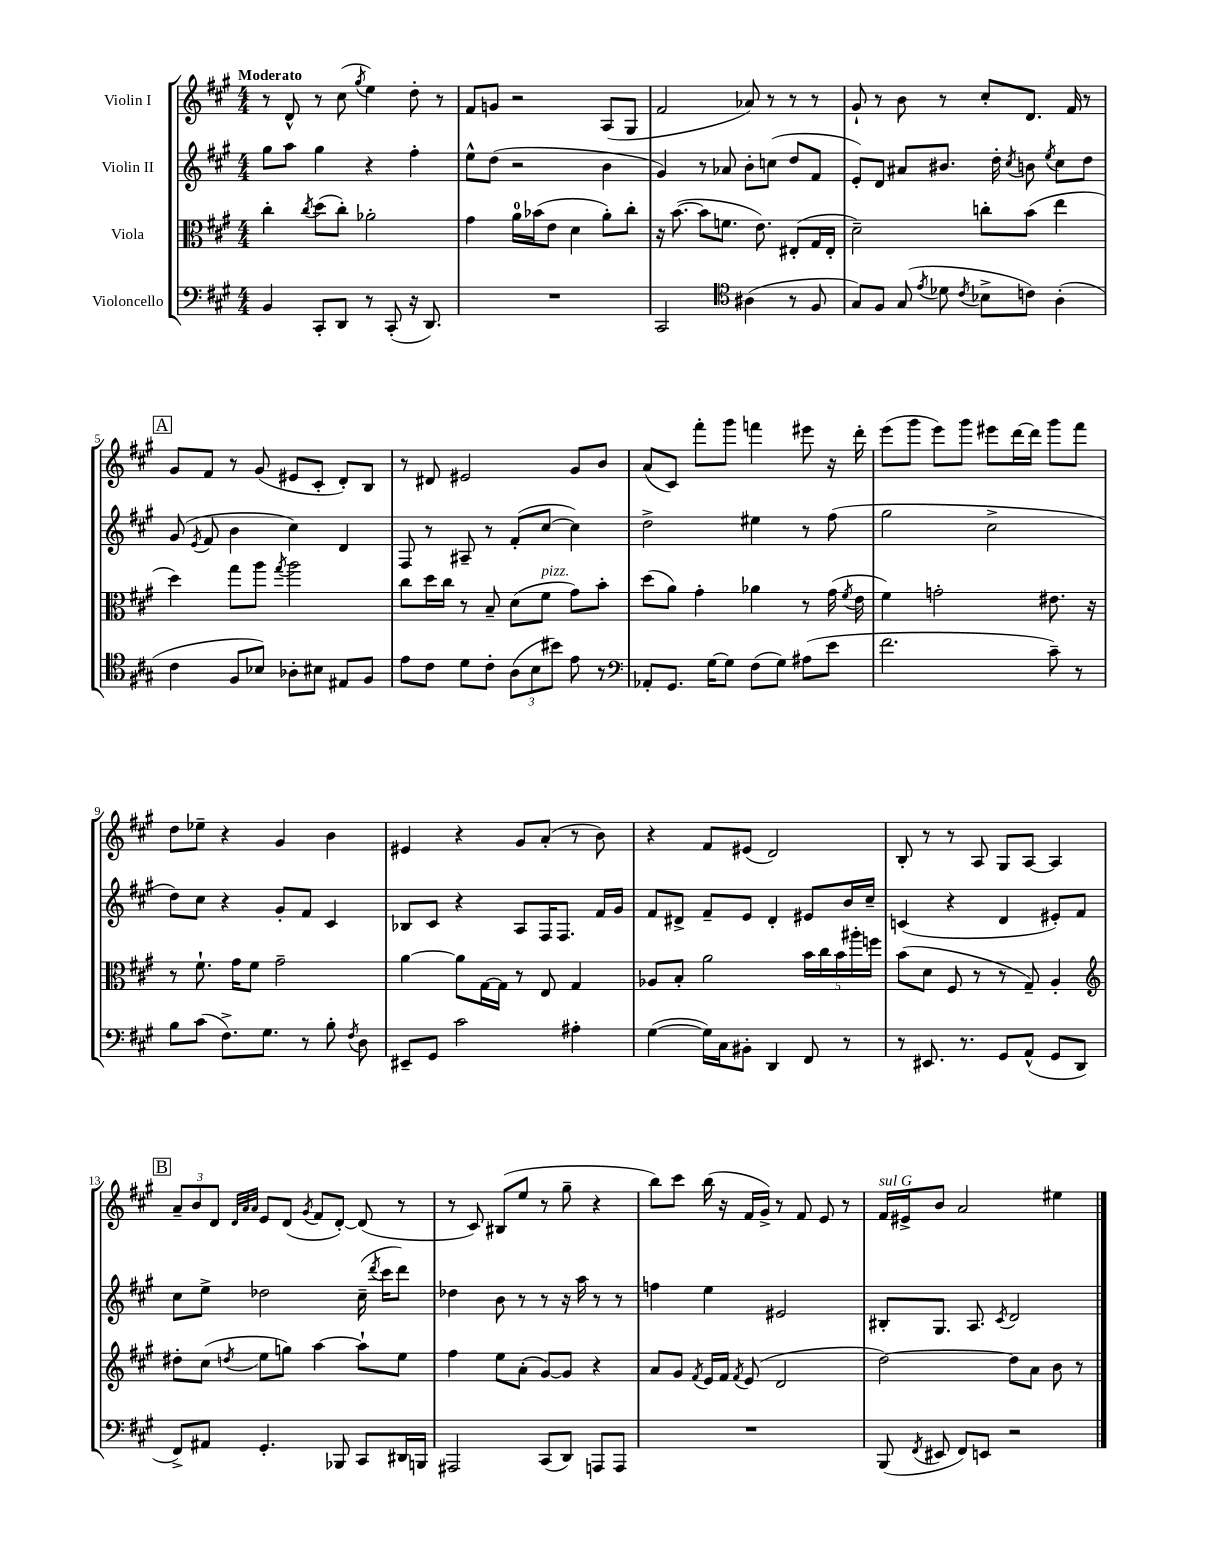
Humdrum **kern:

**kern	**kern	**kern	**kern
*staff4	*staff3	*staff2	*staff1
*clefF4	*clefC3	*clefG2	*clefG2
*k[f#c#g#]	*k[f#c#g#]	*k[f#c#g#]	*k[f#c#g#]
*M4/4	*M4/4	*M4/4	*M4/4
4BB/	4cc#'\	8gg#\L	8r
.	.	8aa\J	8d^^/
.	8qcc#/	.	.
8CC#'/L	(8dd\L	4gg#\	8r
8DD/J	8cc#'\J)	.	(8cc#\
.	.	.	8qgg#/
8r	2a-'\	4r	4ee\)
(8CC#'/	.	.	.
16r	.	4ff#'\	8dd'\
8.DD/)	.	.	.
.	.	.	8r
=	=	=	=
1r	4g#\	8ee^^\L	8f#/L
.	.	(8dd\J	8g/J
.	16a\LL	2r	2r
.	(16b-\J	.	.
.	8e\J	.	.
.	4d\	.	.
.	8a'\L)	4b\	(8A/L
.	8cc#'\J	.	8G#/J
=	=	=	=
2CC#/	16r	4g#/)	2f#/
.	([8.b\	.	.
.	8b\]L	8r	.
.	8.f\J	8a-/	.
*clefC4	*	*	*
(4A#\	.	8b'\L	8a-/)
.	8.e\)	.	.
.	.	(8cc\J	8r
8r	(8E#'/L	8dd/L	8r
8F#/	16G#/L	8f#/J	8r
.	16E#'/JJ	.	.
=	=	=	=
8G#/L)	2d~\)	8e'/L)	8g#`/
8F#/J	.	8d/J	8r
(8G#/	.	8a#/L	8b\
8qe/	.	.	.
8d-\	.	8.b#/J	8r
8qc#/	.	.	.
8B-^\L	8cc'\L	.	8cc#'/L
.	.	16dd'\	.
.	.	8qcc#/	.
8c\J)	(8b\J	8b\	8.d/J
.	.	8qee/	.
(4A'\	4ee\	8cc#\L	.
.	.	.	16f#/
.	.	8dd\J	8r
=	=	=	=
4c#\	4dd\)	(8g#/	8g#/L
.	.	8qe/	.
.	.	8f#/	8f#/J
8F#/L	8gg#\L	4b\	8r
8B-/J)	8aa\J	.	(8g#/
.	8qgg#/	.	.
8A-'\L	2aa\	4cc#\)	8e#/L
8B#\J	.	.	8c#'/J
8E#/L	.	4d/	8d'/L)
8F#/J	.	.	8B/J
=	=	=	=
8e\L	8cc#\L	8F#/	8r
8c#\J	16dd\L	8r	8d#/
.	16cc#\JJ	.	.
8d\L	8r	8A#~/	2e#/
8c#'\J	8B~/	8r	.
(12A\L	(8d\L	(8f#'/L	.
12B\	.	.	.
.	8f#\J	[8cc#/J	.
12b#\J)	.	.	.
8e\	8g#\L)	4cc#\])	8g#/L
8r	8b'\J	.	8b/J
=	=	=	=
*clefF4	*	*	*
8AA-'/L	(8dd\L	2dd^\	(8a/L
8.GG#/J	8a\J)	.	8c#/J)
.	4g#'\	.	8fff#'\L
[16G#\LK	.	.	.
8G#\]J	.	.	8ggg#\J
(8F#\L	4a-\	4ee#\	4fff\
8G#\J)	.	.	.
(8A#\L	8r	8r	8eee#\
8e\J	(16g#\	(8ff#\	16r
.	8qf#/	.	.
.	16e\	.	16ddd'\
=	=	=	=
2.f#\	4f#\)	2gg#\	(8eee\L
.	.	.	8ggg#\J
.	2g'\	.	8eee\L)
.	.	.	8ggg#\J
.	.	2cc#^\	8eee#\L
.	.	.	[16ddd\L
.	.	.	16ddd\]JJ
8c#~\)	8.e#\	.	8ggg#\L
8r	.	.	8fff#\J
.	16r	.	.
=	=	=	=
8B\L	8r	8dd\L)	8dd\L
(8c#\J	8.f#`\	8cc#\J	8ee-~\J
8.F#^\L)	.	4r	4r
.	16g#\LK	.	.
.	8f#\J	.	.
8.G#\J	.	.	.
.	2g#~\	8g#'/L	4g#/
8r	.	8f#/J	.
8B'\	.	4c#/	4b\
8qF#/	.	.	.
8D\	.	.	.
=	=	=	=
8EE#~/L	[4a\	8B-/L	4e#/
8GG#/J	.	8c#/J	.
2c#\	8a\]L	4r	4r
.	[16G#\L	.	.
.	16G#\]JJ	.	.
.	8r	8A/L	8g#/L
.	8E/	16F#/K	(8a'/J
.	.	8.F#/J	.
4A#'\	4G#/	.	8r
.	.	16f#/LL	8b\)
.	.	16g#/JJ	.
=	=	=	=
([4G#\	8A-/L	8f#/L	4r
.	8B'/J	8d#^/J	.
16G#\]LL)	2a\	8f#~/L	8f#/L
16C#\J	.	.	.
8BB#'\J	.	8e/J	(8e#/J
4DD/	.	4d#'/	2d/)
8FF#/	20b\LL	8e#/L	.
.	20cc#\	.	.
.	20b\	.	.
8r	.	16b/L	.
.	20aa#'\	.	.
.	.	16cc#~/JJ	.
.	20ff\JJ	.	.
=	=	=	=
8r	(8b\L	(4c/	8B'/
8.EE#/	8d\J	.	8r
.	8F#/	4r	8r
8.r	.	.	.
.	8r	.	8A/
8GG#/L	8r	4d/	8G#/L
(8AA^^/J	8G#~/)	.	[8A/J
8GG#/L	4A'/	8e#'/L)	4A/]
8DD/J	.	8f#/J	.
=	=	=	=
*	*clefG2	*	*
8FF#^/L)	8dd#'\L	8cc#\L	12a~/L
.	.	.	12b/
8AA#/J	(8cc#\J	8ee^\J	.
.	.	.	12d/J
.	.	.	32qqd/LLL
.	.	.	32qqa/
.	8qdd/	.	32qqa/JJJ
4.GG#'/	8ee\L	2dd-\	8e/L
.	8gg\J)	.	(8d/J
.	.	.	8qg#/
.	[4aa\	.	8f#/L
8BBB-/	.	.	[8d'/J)
8CC#/L	8aa`\]L	(16cc#~\	(8d/]
.	.	8qddd/	.
.	.	16ccc#\LK	.
16DD#/L	8ee\J	8ddd\J)	8r
16BBB/JJ	.	.	.
=	=	=	=
2AAA#/	4ff#\	4dd-\	8r
.	.	.	8c#/)
.	8ee\L	8b\	(8B#/L
.	(8a'\J	8r	8ee/J
(8CC#/L	[8g#/L)	8r	8r
8DD/J)	8g#/]J	16r	8gg#~\
.	.	16aa\	.
8AAA/L	4r	8r	4r
8AAA/J	.	8r	.
=	=	=	=
1r	8a/L	4ff\	8bb\L)
.	8g#/J	.	8ccc#\J
.	8qf#/	.	.
.	16e/LL	4ee\	(16bb\
.	16f#/JJ	.	16r
.	8qf#/	.	.
.	(8e/	.	16f#/LL
.	.	.	16g#^/JJ)
.	2d/	2e#/	8r
.	.	.	8f#/
.	.	.	8e/
.	.	.	8r
=	=	=	=
(8BBB/	[2dd\)	8B#'/L	16f#/LL
.	.	.	16e#^/J
8qFF#/	.	.	.
8EE#/	.	8.G#/J	8b/J
8FF#/L)	.	.	2a/
.	.	8.A/	.
8EE/J	.	.	.
.	.	8qc#/	.
2r	8dd\]L	2d/	.
.	8a\J	.	.
.	8b\	.	4ee#\
.	8r	.	.
==	==	==	==
*-	*-	*-	*-
